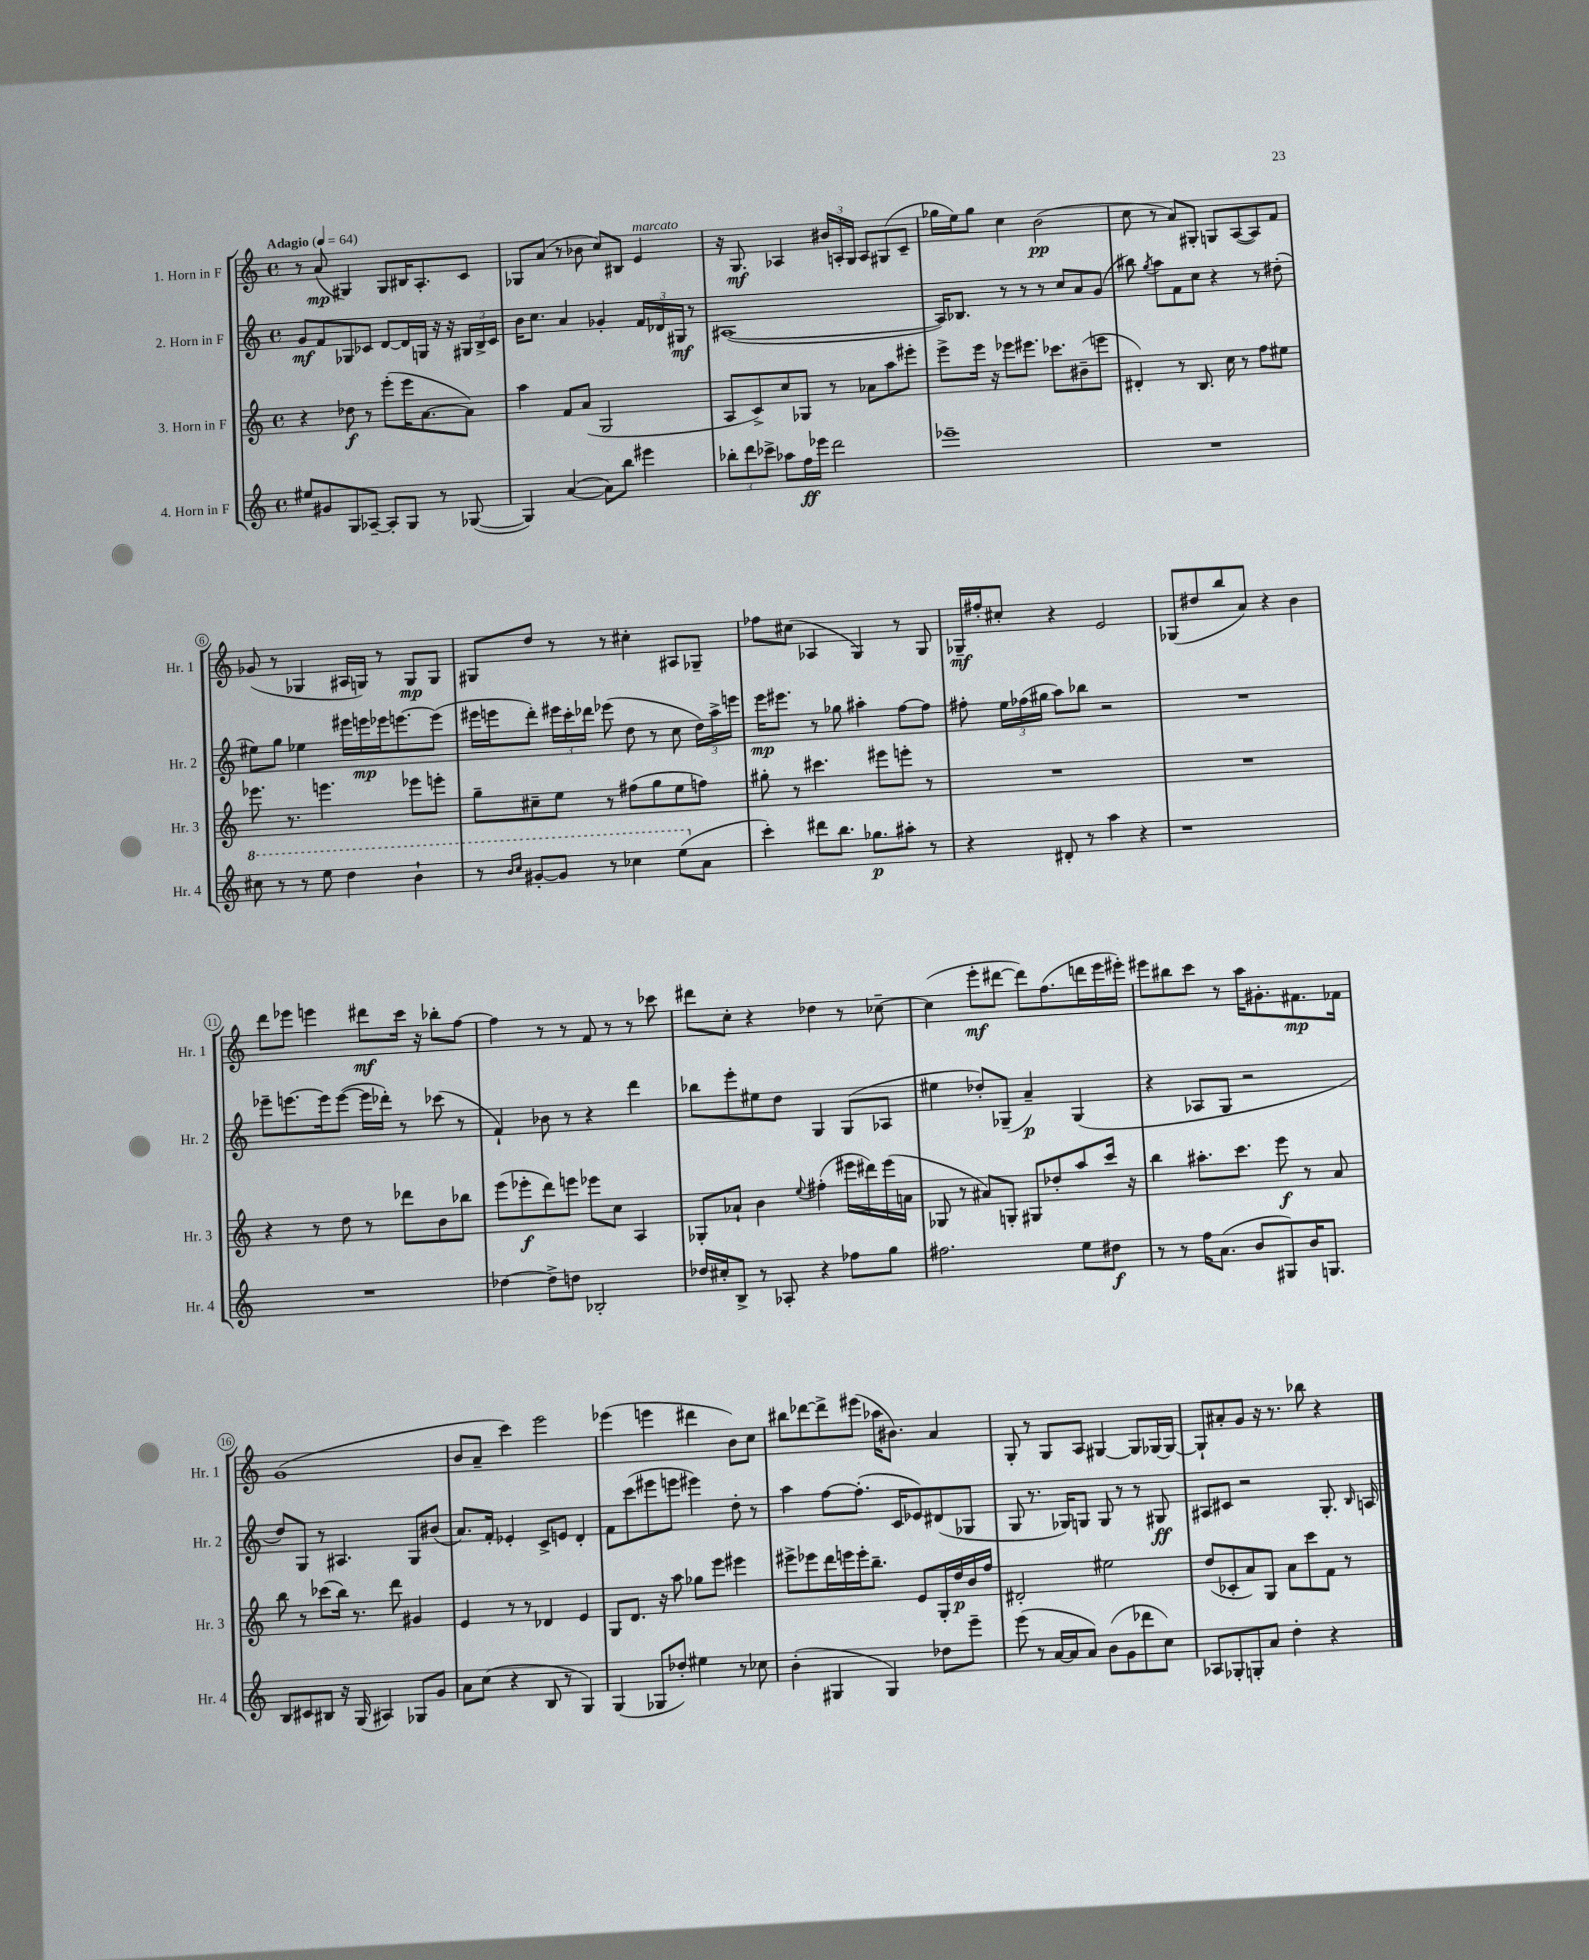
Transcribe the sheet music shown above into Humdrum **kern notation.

**kern	**kern	**kern	**kern
*staff4	*staff3	*staff2	*staff1
*clefG2	*clefG2	*clefG2	*clefG2
*k[]	*k[]	*k[]	*k[]
*M4/4	*M4/4	*M4/4	*M4/4
*met(c)	*met(c)	*met(c)	*met(c)
*MM64	*MM64	*MM64	*MM64
8ee#/L	4r	8g/L	8r
8g#/	.	8f/	(8a/
8G/	8dd-\	8G-/	4G#/)
[8A-~/J	8r	8c-/J	.
8A-'/]L	(8eee'\L	[8d/L	8G#/L
8G/J	16eee\K	16d/]L	16B#/K
.	[8.a\	16G/JJ	8.A'/
8r	.	16r	.
.	.	16r	.
([8G-/	8a\]J)	24G#/LL	8c/J
.	.	24B^/	.
.	.	24c-/JJ	.
=	=	=	=
4G-/])	4aa\	16b\LK	8G-/L
.	.	8.cc\J	.
.	.	.	(8a/J
([4a/	8f/L	4a/	8r
.	(8a/J	.	8b-\
8a\]L)	2G/	4g-'/	8cc/L)
8bb\J	.	.	8B#/J
4eee#\	.	24f/LL	4e/
.	.	24d-/	.
.	.	24G#/JJ	.
.	.	8r	.
=	=	=	=
12bb-'\L	8A/L	([1A#	16r
.	.	.	8.G/
12ddd\	.	.	.
.	8c^/)	.	.
12ccc-^\J	.	.	.
8aa-\L	8cc/	.	4A-/
16ff\L	8G-/J	.	.
16eee-\JJ	.	.	.
2ddd\	8r	.	24b#/LL
.	.	.	24A'/
.	.	.	24G/JJ
.	8a-\L	.	8A/L
.	8aa\	.	(8G#/
.	8eee#'\J	.	8c~/J
=	=	=	=
1eee-~	8eee^\L	16A#/]LK)	16gg-\LL
.	.	8.B-/J	16ee\J)
.	16eee\Jk	.	8gg-\J
.	16r	.	.
.	8eee-\L	8r	4cc\
.	8.eee#\J	8r	.
.	.	8r	(2b\
.	8.ccc-\L	.	.
.	.	8cc/L	.
.	(8b#~\	8a/	.
.	8eee\J	(8g/J	.
=	=	=	=
1r	4d#'/)	8bb#\)	8cc\
.	.	8qgg/	.
.	.	8aa\L	8r
.	8r	8f\	8a/L)
.	8.B/	8cc\J	8G#'/J
.	.	4r	8G/L
.	16cc\	.	.
.	8r	.	([8A/
.	8ff\L	8r	8A/])
.	8ee#\J	(8dd#'\	8f/J
=	=	=	=
8ccc#\	8.eee-\	8ee#\L)	(8g-/
8r	.	8gg\J	8r
.	8.r	.	.
8r	.	4ee-\	4G-/
8eee\	4.eee\	.	.
4ddd\	.	16eee#\LL	16A#/LL
.	.	16eee\	16G/JJ)
.	.	16eee-\J	8r
.	.	[8.eee\	.
4bb`\	8eee-\L	.	8G/L
.	8eee'\J	(8eee\]J	8G/J
=	=	=	=
8r	8gg~\L	16eee#\LL	8G#/L
.	.	16eee\J	.
16qqbb/LL	.	.	.
16qqccc/JJ	.	.	.
[8gg#'/L	8cc#~\	8ddd'\J)	8dd/J
8gg#/]J	8ee\J	24eee#\LL	8r
.	.	24ccc'\	.
.	.	24ddd-\JJ	.
8r	8r	(8eee-\	8r
4ccc-\	(8ff#\L	8dd\	4cc#'\
.	8gg\	8r	.
(8eee\L	8ee\	8cc\	8A#/L
8a\J	8ff\J)	24dd\LL)	8G-~/J
.	.	24aa^\	.
.	.	24eee\JJ	.
=	=	=	=
4ccc'\)	8gg#'\	16eee\LK	8ff-\L
.	.	8.eee#\J	.
.	8r	.	(8cc#\J
8ddd#\L	4.ccc#\	8r	4A-/
8.bb\J	.	8gg-\	.
.	.	4aa#'\	4G/)
8.gg-\L	.	.	.
.	8eee#\L	.	.
8aa#'\J	8eee'\J	[8ff\L	8r
8r	8r	8ff\]J	8G/
=	=	=	=
4r	1r	8ff#'\	16G-~/LL
.	.	.	16ff#'/J
.	.	24ee\LL	8cc#'/J
.	.	(24ff-\	.
.	.	24gg#\JJ	.
8d#'/	.	8aa\L)	4r
8r	.	8bb-\J	.
4aa\	.	2r	2e/
4r	.	.	.
=	=	=	=
1r	1r	1r	(8G-/L
.	.	.	8dd#/
.	.	.	8bb/
.	.	.	8a/J)
.	.	.	4r
.	.	.	4b\
=	=	=	=
1r	4r	8eee-~\L	8ddd\L
.	.	[8.eee\	8eee-\J
.	8r	.	4eee\
.	.	16eee\]k	.
.	8dd\	([8eee\J	.
.	8r	16eee\]LL	8ddd#\L
.	.	16ddd-'\JJ)	.
.	8ddd-\L	8r	16ccc\Jk
.	.	.	16r
.	8b\	(8ccc-\	8bb-'\L
.	8bb-\J	8r	[8ff\J
=	=	=	=
[4dd-\	(8eee\L	4f`/)	4ff\]
.	8eee-'\	.	.
8dd-^\]L	8ddd\)	8b-\	8r
8dd\J	8eee\J	8r	8r
2B-'/	8eee-\L	4r	8f/
.	8cc\J	.	8r
.	4A/	4ddd\	8r
.	.	.	8ccc-\
=	=	=	=
16dd-/LL	8G-'/L	8bb-\L	8ddd#\L
16cc#'/J	.	.	.
8B^/J	8a-`/J	8eee'\	8cc'\J
8r	4b\	8ee#\	4r
8A-'/	.	8dd\J	.
.	8qqee/	.	.
4r	(4ff#'\	4G/	4dd-\
8ff-\L	16eee#\LL	(8G/L	8r
.	16ddd#\)	.	.
8gg\J	(16eee#\	8A-/J	[8cc-~\
.	16a\JJ	.	.
=	=	=	=
2.ff#\	8G-/	4ee#\	(4cc-\]
.	8r	.	.
.	8a#/L)	8dd-'/L)	8eee'\L
.	8G'/J	(8G-~/J	[8ddd#\J
.	8G#/L	4a~/)	8ddd#\]L)
.	8dd-'/	.	(8.ff\
8ee\L	8aa/	(4G-/	.
.	.	.	16ddd\L
8dd#\J	16ccc/Jk	.	16eee\
.	16r	.	16eee#'\JJ)
=	=	=	=
8r	4bb\	4r	8eee#\L
8r	.	.	8bb#\
16ff\LK	8.aa#'\L	8A-/L	8ccc\J
(8.a\J	.	.	.
.	.	8G/J	8r
.	8.ccc\J	.	.
8b/L	.	2r	16aa\LK
.	.	.	8.g#'\
8G#/)	8eee\	.	.
16b/K	8r	.	8.f#\
8.G/J	.	.	.
.	8a/	.	.
.	.	.	16f-\Jk
=	=	=	=
8B/L	8bb\	8dd/L)	(1g
8c#/	8r	8G/J	.
8B#/J	(8ccc-\L	8r	.
16r	16bb\Jk)	4.A#/	.
(16G/	8.r	.	.
4A#/)	.	.	.
.	8ddd\	.	.
8G-/L	4g#/	8G/L	.
8g/J	.	(8b#/J	.
=	=	=	=
8a\L	4e/	8.a/L)	8b/L
(8cc\J	.	.	8a~/J
.	.	16f'/Jk	.
4r	8r	4e-'/	4ccc\)
.	8r	.	.
8B/	4d-/	8c^/L	2eee\
8r	.	8e/J	.
4G/)	4e/	4d'/	.
=	=	=	=
(4G/	8G/L	8f\L	(4eee-\
.	8.d/J	(8ccc\	.
8G-/L	.	8eee#\	4eee\
.	16r	.	.
8dd-'/J)	8aa\	8eee\J	.
4ee#\	8gg-\L	4eee#\)	4ddd#\
.	8eee\J	.	.
8r	4eee#\	8dd'\	8b\L)
8cc-\	.	8r	8cc\J
=	=	=	=
(4b'\	8eee#^\L	4aa\	8bb#\L
.	8eee-\	.	[8ddd-\
4G#/	16ddd\L	[8ff\L	8ddd-^\]
.	16eee\	.	.
.	16eee'\J	(8.ff'\]J	(8eee#\J
.	8.bb~\J	.	.
4G#/)	.	.	16aa-\LK
.	.	16c/LK	8.b#\J)
.	8e/L	8e-/)	.
8dd-\L	16G'/L	(8d#/	4a/
.	16dd/	.	.
8eee~\J	16b/	8G-/J	.
.	16ff/JJ	.	.
=	=	=	=
(8eee\	2d#'/	8G/	8G'/
8r	.	8.r	8r
[16a/LL	.	.	8G/L
16a/]J	.	16G-/LK)	.
8a/J)	.	8G/J	8A/J
(8b\L	2ee#\	8G/	[4G#/
8g\	.	8r	.
8ddd-\	.	8r	8G#/]L
8cc\J)	.	8G#/	[16G-/L
.	.	.	16G-/_JJ
=	=	=	=
8A-/L	(8dd/L	8A#/L	8G-`/]L
8G-'/	8c-'/	8c#/J	8a#'/
8G'/	8a/)	2r	8g/J
8a/J	8G/J	.	16r
.	.	.	8.r
4dd'\	8a\L	.	.
.	8ccc\	.	8bb-\
4r	8f\J	8.G'/	4r
.	8r	.	.
.	.	16qqB/	.
.	.	16A/	.
==	==	==	==
*-	*-	*-	*-
